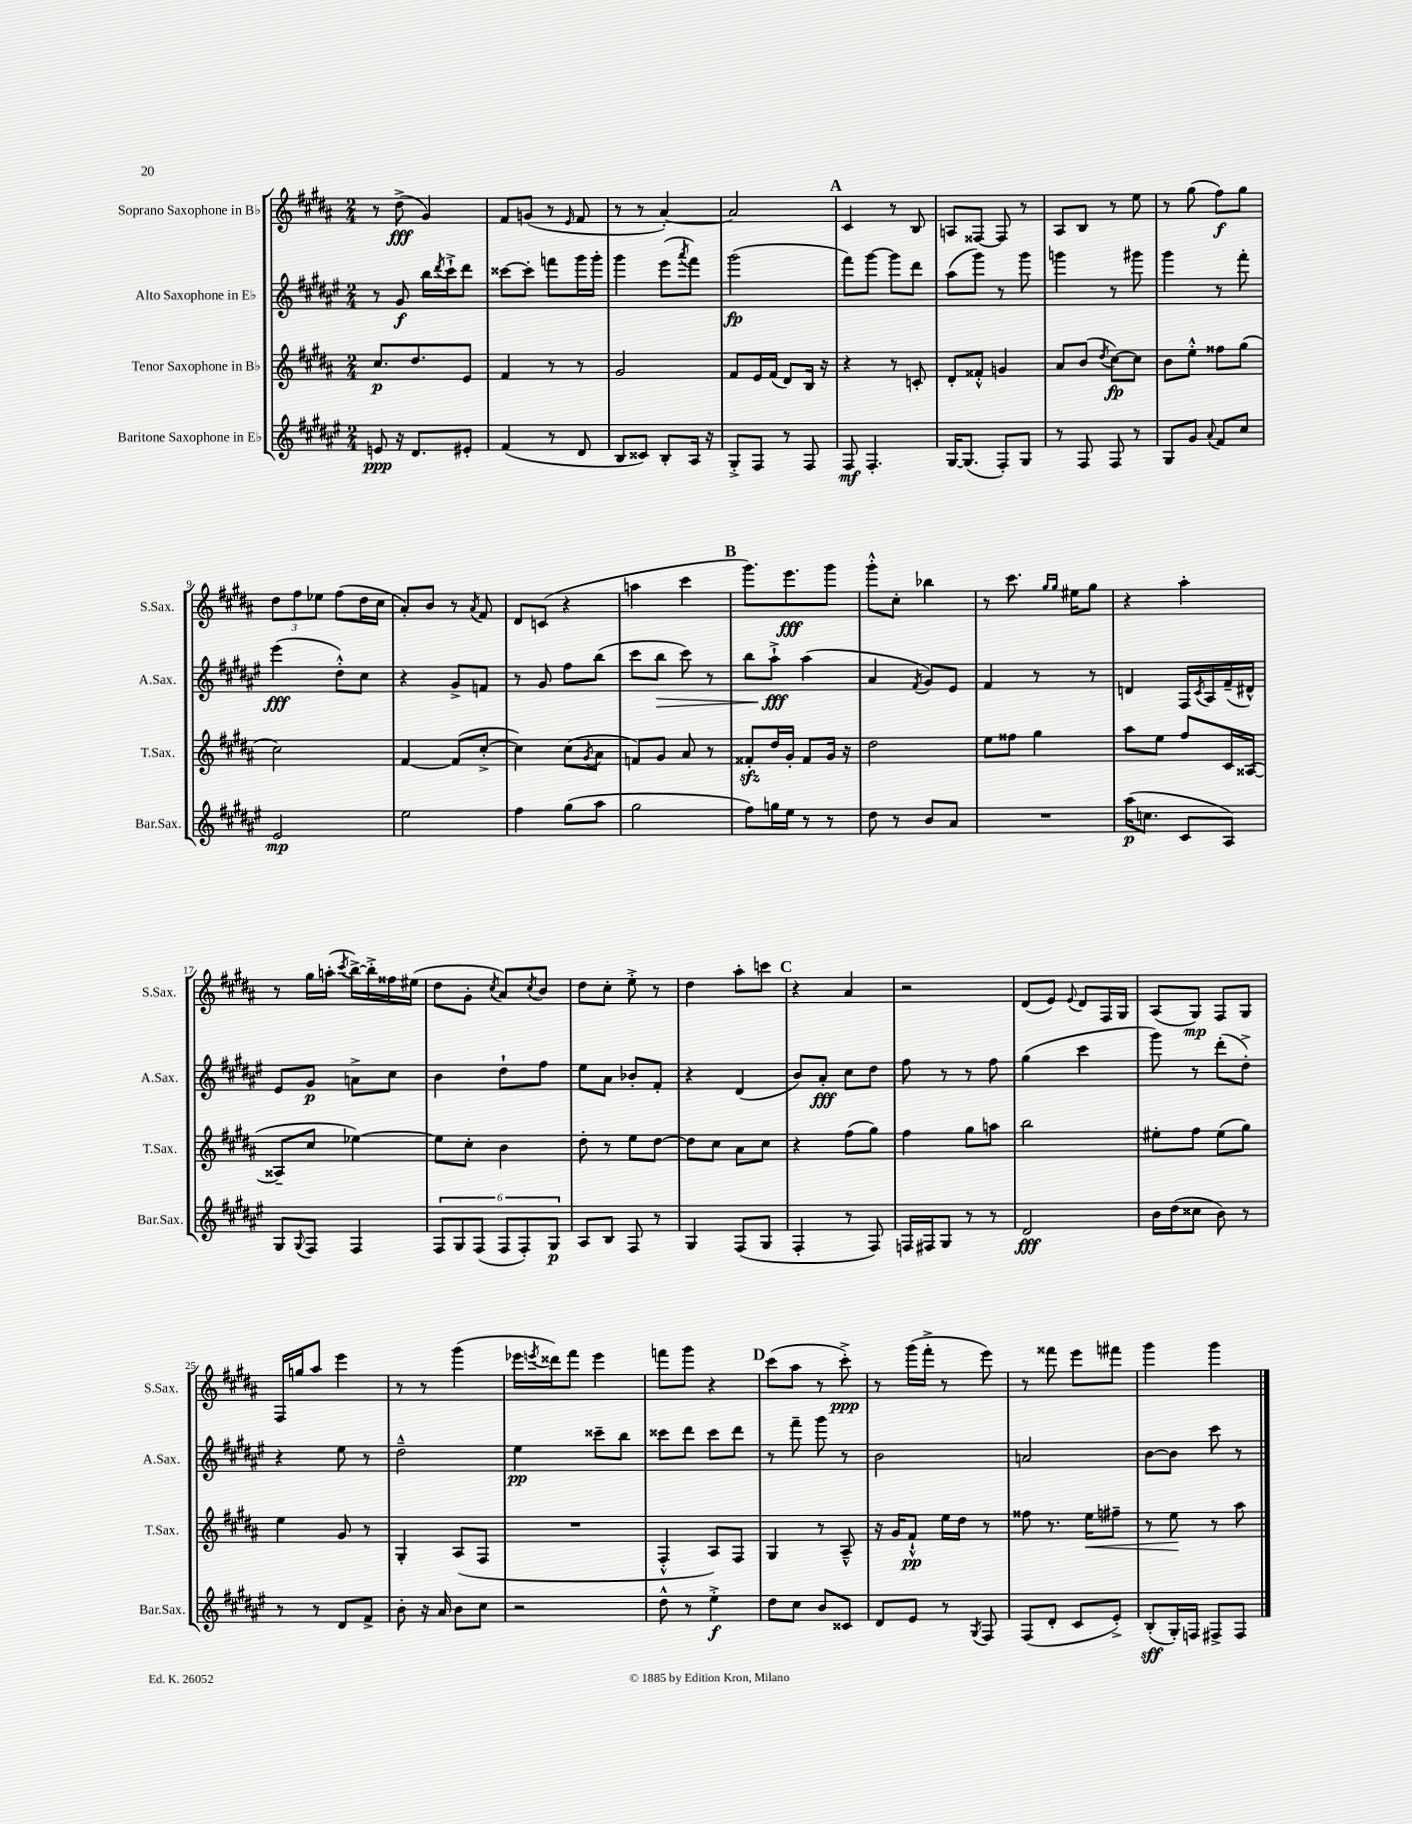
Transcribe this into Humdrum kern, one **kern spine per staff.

**kern	**dynam	**kern	**dynam	**kern	**dynam	**kern	**dynam
*part4	*part4	*part3	*part3	*part2	*part2	*part1	*part1
*staff4	*staff4	*staff3	*staff3	*staff2	*staff2	*staff1	*staff1
*I"Baritone Saxophone in E♭	*	*I"Tenor Saxophone in B♭	*	*I"Alto Saxophone in E♭	*	*I"Soprano Saxophone in B♭	*
*I'Bar.Sax.	*	*I'T.Sax.	*	*I'A.Sax.	*	*I'S.Sax.	*
*clefG2	*	*clefG2	*	*clefG2	*	*clefG2	*
*k[f#c#g#d#a#e#]	*	*k[f#c#g#d#a#]	*	*k[f#c#g#d#a#e#]	*	*k[f#c#g#d#a#]	*
*M2/4	*	*M2/4	*	*M2/4	*	*M2/4	*
=1	=1	=1	=1	=1	=1	=1	=1
8en/	ppp	8.cc#/L	p	8r	.	8r	.
16r	.	.	.	8g#/	f	(8dd#^\	fff
8.d#/L	.	8.dd#/	.	.	.	.	.
.	.	.	.	16bb\LL	.	4g#/)	.
.	.	.	.	8qddd#/	.	.	.
.	.	.	.	16ccc#`^\J	.	.	.
8e#X'/J	.	8e/J	.	8ddd#\J	.	.	.
=2	=2	=2	=2	=2	=2	=2	=2
(4f#/	.	4f#/	.	[8ccc##X\L	.	8f#/L	.
.	.	.	.	8ccc##'\J]	.	(8gn/J	.
8r	.	8r	.	8fffn\L	.	8r	.
.	.	.	.	.	.	16qqe/	.
8d#/	.	8r	.	16ggg#\L	.	8f#/	.
.	.	.	.	16ggg#'\JJ	.	.	.
=3	=3	=3	=3	=3	=3	=3	=3
8B/L	.	2g#/	.	4ggg#\	.	8r	.
8c##X/J)	.	.	.	.	.	8r	.
8B'/L	.	.	.	(8eee#\L	.	[4a#'/)	.
.	.	.	.	8qaaa#/	.	.	.
16A#/Jk	.	.	.	8fff#\J)	.	.	.
16r	.	.	.	.	.	.	.
=4	=4	=4	=4	=4	=4	=4	=4
8G#'^/L	.	8f#/L	.	(2ggg#\	fp	2a#/]	.
8F#/J	.	16e/L	.	.	.	.	.
.	.	(16f#/JJ	.	.	.	.	.
8r	.	8d#/L)	.	.	.	.	.
8F#/	.	16B/Jk	.	.	.	.	.
.	.	16r	.	.	.	.	.
!!LO:REH:place=s1:t=A
=5	=5	=5	=5	=5	=5	=5	=5
8F#/	mf	4r	.	8fff#\L)	.	4c#/	.
4.F#'/	.	.	.	[8ggg#\J	.	.	.
.	.	8r	.	8ggg#\L]	.	8r	.
.	.	8cn'/	.	8ddd#\J	.	8B/	.
=6	=6	=6	=6	=6	=6	=6	=6
[16G#/KL	.	8d#'/L	.	(8aa#\L	.	8An/L	.
(8.G#/J]	.	.	.	.	.	.	.
.	.	8f##X'^^/J	.	8ggg#\J)	.	[8F##X/J	.
8F#'/L)	.	4gn/	.	8r	.	8F##/]	.
8G#/J	.	.	.	8ggg#\	.	8r	.
=7	=7	=7	=7	=7	=7	=7	=7
8r	.	8a#/L	.	4gggn\	.	8A#/L	.
8F#/	.	(8b/J	.	.	.	8B/J	.
.	.	8qdd#/	.	.	.	.	.
8F#/	.	[8cc#\L)	fp	8r	.	8r	.
8r	.	8cc#\J]	.	8ggg#X\	.	8ee\	.
=8	=8	=8	=8	=8	=8	=8	=8
8G#/L	.	8b\L	.	4ggg#\	.	8r	.
8g#/J	.	8ee'^^\J	.	.	.	(8gg#\	.
8qqa#/	.	.	.	.	.	.	.
8f#/L	.	8ff##X\L	.	8r	.	8ff#\L)	f
8cc#/J	.	(8gg#\J	.	8fff#'\	.	8gg#\J	.
!!LO:LB:g=z
=9	=9	=9	=9	=9	=9	=9	=9
2e#/	mp	2cc#\)	.	(4eee#\	fff	12dd#\L	.
.	.	.	.	.	.	12ff#\	.
.	.	.	.	.	.	12ee-X\J	.
.	.	.	.	8dd#'^^\L)	.	(8ff#\L	.
.	.	.	.	8cc#\J	.	16dd#\L	.
.	.	.	.	.	.	16cc#\JJ	.
=10	=10	=10	=10	=10	=10	=10	=10
2ee#\	.	[4f#/	.	4r	.	8a#'/L)	.
.	.	.	.	.	.	8b/J	.
.	.	(8f#/L]	.	8g#^/L	.	8r	.
.	.	.	.	.	.	8qa#/	.
.	.	[8cc#'^/J	.	8fn/J	.	8f#/	.
=11	=11	=11	=11	=11	=11	=11	=11
4ff#\	.	4cc#\])	.	8r	.	8d#/L	.
.	.	.	.	8g#/	.	(8cn/J	.
(8gg#\L	.	(8cc#\L	.	8ff#\L	.	4r	.
.	.	8qg#/	.	.	.	.	.
8aa#\J	.	8a#\J	.	(8bb\J	.	.	.
=12	=12	=12	=12	=12	=12	=12	=12
2gg#\	.	8fn/L)	.	8ccc#\L	.	4aan\	.
!	!	!	!	!	!LO:HP:b	!	!
.	.	8g#/J	.	8bb\J	>	.	.
.	.	8a#/	.	8ccc#\)	.	4ccc#\	.
.	.	8r	.	8r	.	.	.
!!LO:REH:place=s1:t=B
=13	=13	=13	=13	=13	=13	=13	=13
8ff#\L)	.	8f##Xzz'/L	.	8bb\L	.	8.ggg#\L)	.
16ggn\L	.	16dd#/L	.	8aa#`^\J	fff	.	.
16ee#\JJ	.	16g#'/JJ	.	.	.	8.eee\	fff
8r	.	8f##/L	.	(4aa#\	]	.	.
8r	.	16g#/Jk	.	.	.	8ggg#\J	.
.	.	16r	.	.	.	.	.
=14	=14	=14	=14	=14	=14	=14	=14
8dd#\	.	2dd#\	.	4a#/	.	8ggg#'^^\L	.
8r	.	.	.	.	.	8cc#'\J	.
.	.	.	.	8qf#/	.	.	.
8b/L	.	.	.	8g#/L)	.	4bb-X\	.
8a#/J	.	.	.	8e#/J	.	.	.
=15	=15	=15	=15	=15	=15	=15	=15
2r	.	8ee\L	.	4f#/	.	8r	.
.	.	8ff##X\J	.	.	.	8.ccc#\	.
.	.	4gg#\	.	8r	.	.	.
.	.	.	.	.	.	16qqgg#/LL	.
.	.	.	.	.	.	16qqgg#/JJ	.
.	.	.	.	.	.	16ee#X\KL	.
.	.	.	.	8r	.	8gg#\J	.
=16	=16	=16	=16	=16	=16	=16	=16
(16aa#\KL	p	8aa#\L	.	4dn/	.	4r	.
8.ccn\J	.	.	.	.	.	.	.
.	.	8ee\J	.	.	.	.	.
8c#/L	.	8ff#/L	.	16F#/LL	.	4aa#'\	.
.	.	.	.	8qc#/	.	.	.
.	.	.	.	16A#/	.	.	.
8A#/J)	.	16c#/L	.	(16f#~/	.	.	.
.	.	([16A##X/JJ	.	16d#X^^/JJ)	.	.	.
!!LO:LB:g=z
=17	=17	=17	=17	=17	=17	=17	=17
8G#/L	.	8A##X~/L]	.	8e#/L	.	8r	.
8qqG#/	.	.	.	.	.	.	.
8F#/J	.	8cc#/J	.	8g#/J	p	16gg#\LL	.
.	.	.	.	.	.	(16aan'\JJ	.
.	.	.	.	.	.	8qccc#/	.
4F#/	.	[4ee-X\)	.	8an^\L	.	[16bb^\LL)	.
.	.	.	.	.	.	16bb'^\]	.
.	.	.	.	8cc#\J	.	16ff##X\	.
.	.	.	.	.	.	(16ee#X\JJ	.
=18	=18	=18	=18	=18	=18	=18	=18
12F#/L	.	8ee-\L]	.	4b\	.	8dd#\L	.
12G#/	.	.	.	.	.	.	.
.	.	8cc#'\J	.	.	.	8g#'\J	.
(12F#/J	.	.	.	.	.	.	.
.	.	.	.	.	.	8qcc#/	.
12F#/L	.	4b\	.	8dd#`\L	.	8a#/L)	.
12F#'/)	.	.	.	.	.	.	.
.	.	.	.	.	.	8qcc#/	.
.	.	.	.	8ff#\J	.	8b/J	.
12G#/J	p	.	.	.	.	.	.
=19	=19	=19	=19	=19	=19	=19	=19
8A#/L	.	8dd#'\	.	8ee#\L	.	8dd#\L	.
8B/J	.	8r	.	8a#\J	.	8cc#'\J	.
8F#/	.	8ee\L	.	8b-X'/L	.	8ee'^\	.
8r	.	[8dd#\J	.	8f#'/J	.	8r	.
=20	=20	=20	=20	=20	=20	=20	=20
4G#/	.	8dd#\L]	.	4r	.	4dd#\	.
.	.	8cc#\J	.	.	.	.	.
(8F#/L	.	8a#\L	.	(4d#/	.	8aa#'\L	.
8G#/J	.	8cc#\J	.	.	.	8cccn\J	.
!!LO:REH:place=s1:t=C
=21	=21	=21	=21	=21	=21	=21	=21
4F#'/	.	4r	.	8b/L)	.	4r	.
.	.	.	.	8a#'/J	fff	.	.
8r	.	(8ff#\L	.	8cc#\L	.	4a#/	.
8F#/)	.	8gg#\J)	.	8dd#\J	.	.	.
=22	=22	=22	=22	=22	=22	=22	=22
16Fn/LL	.	4ff#\	.	8ff#\	.	2r	.
16F#X/J	.	.	.	.	.	.	.
8G#/J	.	.	.	8r	.	.	.
8r	.	8gg#\L	.	8r	.	.	.
8r	.	8aan\J	.	8ff#\	.	.	.
=23	=23	=23	=23	=23	=23	=23	=23
2d#/	fff	2bb\	.	(4gg#\	.	(8d#/L	.
.	.	.	.	.	.	8e/J)	.
.	.	.	.	.	.	8qqe/	.
.	.	.	.	4ccc#\	.	8d#/L	.
.	.	.	.	.	.	16F#/L	.
.	.	.	.	.	.	16G#/JJ	.
=24	=24	=24	=24	=24	=24	=24	=24
16b\LL	.	8ee#X'\L	.	8ggg#\)	.	(8A#/L	.
(16dd#\J	.	.	.	.	.	.	.
8cc##X\J	.	8ff#\J	.	8r	.	8G#/J)	mp
8b\)	.	(8ee#\L	.	(8ddd#'\L	.	8F#/L	.
8r	.	8gg#\J)	.	8dd#'^\J)	.	8G#/J	.
!!LO:LB:g=z
=25	=25	=25	=25	=25	=25	=25	=25
8r	.	4ee\	.	4r	.	16F#/LL	.
.	.	.	.	.	.	16ggn/J	.
8r	.	.	.	.	.	8aa#/J	.
8d#/L	.	8g#/	.	8ee#\	.	4eee\	.
8f#^/J	.	8r	.	8r	.	.	.
=26	=26	=26	=26	=26	=26	=26	=26
8b'\	.	4G#'/	.	2dd#~^^\	.	8r	.
16r	.	.	.	.	.	8r	.
16a#/	.	.	.	.	.	.	.
8b\L	.	(8A#/L	.	.	.	(4ggg#\	.
8cc#\J	.	8F#/J	.	.	.	.	.
=27	=27	=27	=27	=27	=27	=27	=27
2r	.	2r	.	4ee#\	pp	16eee-X\LL	.
.	.	.	.	.	.	8qeeen/	.
.	.	.	.	.	.	16ddd##X\J)	.
.	.	.	.	.	.	8fff#\J	.
.	.	.	.	8ccc##X~\L	.	4eee\	.
.	.	.	.	8bb\J	.	.	.
=28	=28	=28	=28	=28	=28	=28	=28
8dd#^^\	.	4F#'^^/	.	8ccc##X\L	.	8fffn\L	.
8r	.	.	.	8ddd#\J	.	8ggg#\J	.
4ee#'^\	f	8A#/L)	.	8ccc##\L	.	4r	.
.	.	8F#/J	.	8ddd#\J	.	.	.
!!LO:REH:place=s1:t=D
=29	=29	=29	=29	=29	=29	=29	=29
8dd#\L	.	4G#/	.	8r	.	(8ccc#\L	.
8cc#\J	.	.	.	8fff#~\	.	8aa#\J	.
8b/L	.	8r	.	8ggg#\	.	8r	.
8c##X/J	.	8A#~^^/	.	8r	.	8ccc#'^\)	ppp
=30	=30	=30	=30	=30	=30	=30	=30
8d#/L	.	16r	.	2b\	.	8r	.
.	.	16g#/KL	.	.	.	.	.
8e#/J	.	8f#`^^/J	pp	.	.	(16ggg#\LL	.
.	.	.	.	.	.	16fff#'^\JJ	.
8r	.	16ee\LL	.	.	.	8r	.
.	.	16dd#\JJ	.	.	.	.	.
8qG#/	.	.	.	.	.	.	.
8F#/	.	8r	.	.	.	8eee\)	.
=31	=31	=31	=31	=31	=31	=31	=31
(8F#/L	.	8ff##X\	.	2an/	.	8r	.
8d#'/J	.	8.r	.	.	.	8fff##X\	.
8c#/L	.	.	.	.	.	8eee\L	.
!	!	!	!LO:HP:b	!	!	!	!
.	.	16ee\KL	<	.	.	.	.
8e#'^/J)	.	8ff#X~\J	.	.	.	8fff#X\J	.
=32	=32	=32	=32	=32	=32	=32	=32
(8B'/L	sff	8r	.	[8b\L	.	4ggg#\	.
16G#'/L)	.	8ee\	.	8b\J]	.	.	.
16Fn/JJ	.	.	.	.	.	.	.
8F#X^/L	.	8r	[	8ccc#\	.	4ggg#\	.
8F#/J	.	8aa#\	.	8r	.	.	.
==	==	==	==	==	==	==	==
*-	*-	*-	*-	*-	*-	*-	*-
